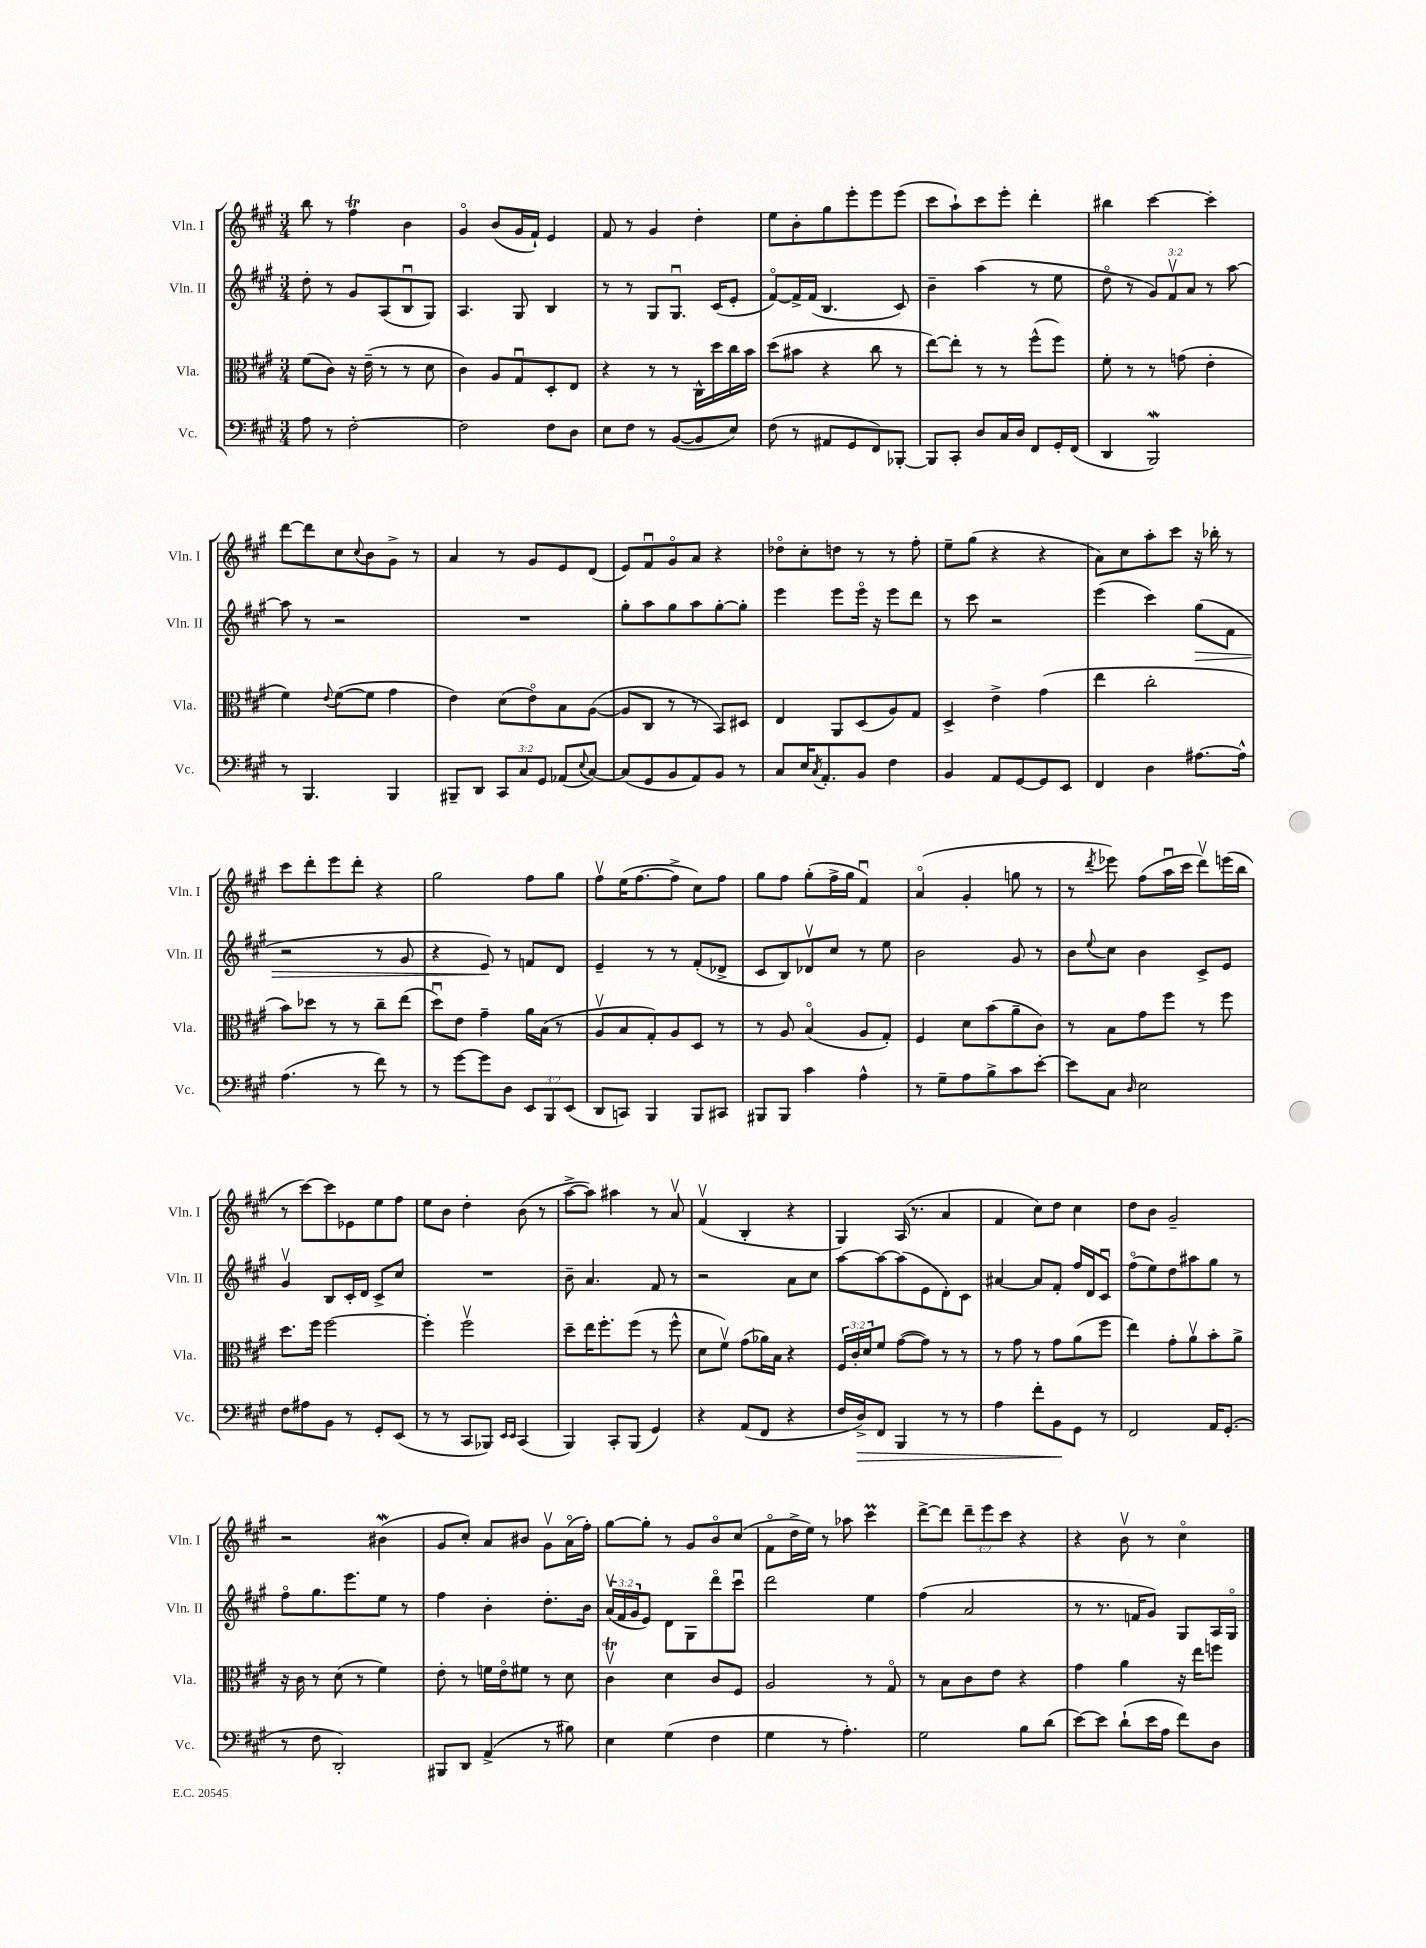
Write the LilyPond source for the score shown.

<<
\new StaffGroup <<
\new Staff = "s0" \with { instrumentName = "Vln. I" shortInstrumentName = "Vln. I" } {
    \clef treble \key a \major \numericTimeSignature \time 3/4 \override Staff.TupletNumber.text = #tuplet-number::calc-fraction-text
    b''8 r8 fis''4\trill b'4 |
    gis'4\flageolet b'8( gis'16 fis'16-!) e'4 |
    fis'8 r8 gis'4 d''4-. |
    e''8 b'8-. gis''8 e'''8-. e'''8 e'''8( |
    cis'''8 a''8-!) cis'''8 e'''8-. d'''4-. |
    bis''4 cis'''4~ cis'''4-. |
    d'''8~ d'''8 cis''8 \appoggiatura { cis''8 } b'8 gis'8-> r8 |
    a'4 r8 gis'8 e'8 d'8( |
    e'8) fis'8\downbow gis'8\flageolet a'8 r4 |
    des''8\flageolet cis''8-. d''8 r8 r8 fis''8-. |
    e''8-- gis''8( r4 r4 |
    a'8) cis''8 a''8-. cis'''8 r16 bes''16-. r8 |
    cis'''8 d'''8-. e'''8 d'''8-. r4 |
    gis''2 fis''8 gis''8 |
    fis''8\upbow e''16( fis''8.~ fis''8-> cis''8) fis''8 |
    gis''8 fis''8 gis''8-.( fis''16-> gis''16 fis'4\downbow) |
    a'4\flageolet( gis'4-. g''8 r8 |
    r8 \acciaccatura { d'''8 } ees'''8) fis''8( a''16\downbow cis'''16 d'''8\upbow) e'''16( b''16 |
    r8 cis'''8~) cis'''8 ees'8 e''8 fis''8 |
    e''8 b'8 d''4-. b'8( r8 |
    a''8~-> a''8) ais''4 r8 a'8\upbow |
    fis'4\upbow( b4-. r4 |
    gis4) a16( r8. a'4 |
    fis'4 cis''8) d''8 cis''4 |
    d''8 b'8 gis'2-- |
    r2 bis'4\mordent( |
    gis'8 cis''8-.) a'8 bis'8 gis'8\upbow a'16\flageolet( fis''16-.) |
    gis''8~ gis''8-. r8 gis'8 b'8\flageolet cis''8( |
    fis'8\flageolet d''16-> e''16) r8 aes''8 cis'''4\prall |
    d'''8~-> d'''8 \tuplet 3/2 { d'''8-- e'''8 cis'''8 } r4 |
    r4 b'8\upbow r8 cis''4\flageolet \bar "|." |
}
\new Staff = "s1" \with { instrumentName = "Vln. II" shortInstrumentName = "Vln. II" } {
    \clef treble \key a \major \numericTimeSignature \time 3/4 \override Staff.TupletNumber.text = #tuplet-number::calc-fraction-text
    d''8-. r8 gis'8 a8( b8\downbow gis8) |
    a4. gis8 b4 |
    r8 r8 gis8 gis8.\downbow cis'16( e'8-. |
    fis'8~\flageolet) fis'16-> fis'16( b4. cis'8) |
    b'4-- a''4( r8 e''8 |
    d''8\flageolet r8 \tuplet 3/2 { gis'8) fis'8\upbow a'8 } r8 a''8~ |
    a''8 r8 r2 |
    R2. |
    gis''8-. a''8 gis''8 a''8 gis''8~-. gis''8-. |
    e'''4 e'''8 e'''16\flageolet r16 e'''8 d'''8 |
    r8 cis'''8 r2 |
    e'''4( cis'''4) gis''8\>( fis'8 |
    r2 r8 gis'8 |
    r4 e'8\!) r8 f'8 d'8 |
    e'4-- r8 r8 fis'8-.( des'8-> |
    cis'8 b8) des'8\upbow cis''8 r8 e''8 |
    b'2 gis'8 r8 |
    b'8 \appoggiatura { e''8 } cis''8 b'4 cis'8-> e'8 |
    gis'4\upbow b8 cis'16-. d'16 cis'8-> cis''8 |
    R2. |
    b'8-- a'4. fis'8 r8 |
    r2 a'8 cis''8 |
    a''8~ a''8~ a''8( e'8 d'8-.) cis'8 |
    ais'4~ ais'8 fis'8-. fis''16 d'16 cis'8\downbow |
    fis''8\flageolet( e''8) d''8 ais''8 gis''8 r8 |
    fis''8\flageolet gis''8. e'''8. e''8 r8 |
    fis''4 b'4-. d''8.-. b'16 |
    \tuplet 3/2 { a'16\upbow( fis'16 gis'16 } e'8) d'8 gis8 d'''8\flageolet cis'''8\downbow |
    d'''2 e''4 |
    fis''4( a'2 |
    r8 r8. f'16 gis'8) gis8 a16 gis16\flageolet \bar "|." |
}
\new Staff = "s2" \with { instrumentName = "Vla." shortInstrumentName = "Vla." } {
    \clef alto \key a \major \numericTimeSignature \time 3/4 \override Staff.TupletNumber.text = #tuplet-number::calc-fraction-text
    fis'8( cis'8) r16 e'16--( r8 r8 d'8 |
    cis'4) a8 gis8\downbow d8-. e8 |
    r4 r8 r8 cis16-^ d''16 cis''16 b'16 |
    d''8( bis'8 r4 cis''8 r8 |
    e''8~) e''8-. r8 r8 fis''8-^( fis''8) |
    fis'8-. r8 r8 g'8( e'4-. |
    fis'4) \appoggiatura { e'8 } fis'8~( fis'8 gis'4 |
    e'4) d'8( e'8\flageolet) b8 a8~( |
    a8 cis8 r8 r8 b,8) dis8 |
    e4 a,8 d8( a8) gis8 |
    d4-> e'4-> gis'4( |
    e''4 cis''2-. |
    b'8) des''8 r8 r8 cis''8-- e''8( |
    d''8\downbow) e'8 gis'4-- a'16 b16( r8 |
    a8\upbow b8 gis8-.) a8 d8 r8 |
    r8 a8 b4\flageolet( a8 gis8-.) |
    fis4 d'8 b'8( a'8-- cis'8) |
    r8 b8 gis'8 fis''8 r8 fis''8 |
    d''8. fis''16 fis''2~ |
    fis''4-. fis''2\upbow |
    d''8-- e''16 fis''8.-. fis''8( r8 fis''8-^ |
    d'8 fis'8\upbow) gis'8( aes'16) b16 r4 |
    \tuplet 3/2 { fis16 cis'16-. d'16 } fis'8 gis'8~( gis'8) r8 r8 |
    r8 gis'8 r8 gis'8 a'8( fis''8 |
    e''4) gis'8-. a'8\upbow b'8-. a'8-> |
    r16 cis'16 r8 d'8( r8 fis'4) |
    e'8-. r8 f'16 e'16\flageolet fis'8 r8 d'8 |
    cis'4\upbow\trill d'4 cis'8 fis8 |
    a2 r8 gis8\flageolet |
    r8 b8 cis'8 e'8 r4 |
    gis'4 a'4 r16 e''16 f''8 \bar "|." |
}
\new Staff = "s3" \with { instrumentName = "Vc." shortInstrumentName = "Vc." } {
    \clef bass \key a \major \numericTimeSignature \time 3/4 \override Staff.TupletNumber.text = #tuplet-number::calc-fraction-text
    a8 r8 fis2~-. |
    fis2 fis8 d8 |
    e8 fis8 r8 b,8~( b,8 e8) |
    fis8( r8 ais,8 gis,8 fis,8) bes,,8~-. |
    bes,,8 cis,8-. d8 cis16 d16 fis,8 gis,16-. fis,16( |
    d,4 b,,2\mordent) |
    r8 b,,4. b,,4 |
    bis,,8-- d,8 \tuplet 3/2 { cis,8 cis8 gis,8 } aes,8( \appoggiatura { e8 } cis8~) |
    cis8( gis,8 b,8 a,8) b,8 r8 |
    cis8 e16 \acciaccatura { cis8 } a,8.-. b,8 fis4 |
    b,4 a,8 gis,8~ gis,8 e,8 |
    fis,4 d4 ais8.~ ais16-^ |
    a4.( r8 fis'8) r8 |
    r8 gis'8~ gis'8 d8 \tuplet 3/2 { e,8 b,,8 e,8( } |
    d,8 c,8) b,,4 b,,8 cis,8 |
    bis,,8 bis,,8 cis'4 a4-^ |
    r8 gis8-- a8 b8-> cis'8 e'8~-. |
    e'8 cis8 \grace { d16 } e2 |
    fis8 ais8 b,8 r8 gis,8-. e,8( |
    r8 r8 cis,8 bes,,8) \grace { e,16 e,16 } cis,4( |
    b,,4) cis,8-. b,,8( gis,4) |
    r4 a,8( fis,8 r4 |
    fis16 d16->\>) fis,8 b,,4 r8 r8 |
    a4 fis'8-. b,8\! gis,8 r8 |
    fis,2 a,16 gis,8.-.( |
    r8 fis8 d,2-.) |
    bis,,8 d,8 a,4->( r8 bis8) |
    e4 gis4( fis4 |
    gis4 r8 a4.-.) |
    gis2 b8 d'8( |
    e'8~) e'8 d'8-!( e'16 a16 fis'8) d8 \bar "|." |
}
>>
>>
\layout { \context { \Score \remove "Bar_number_engraver" } }
